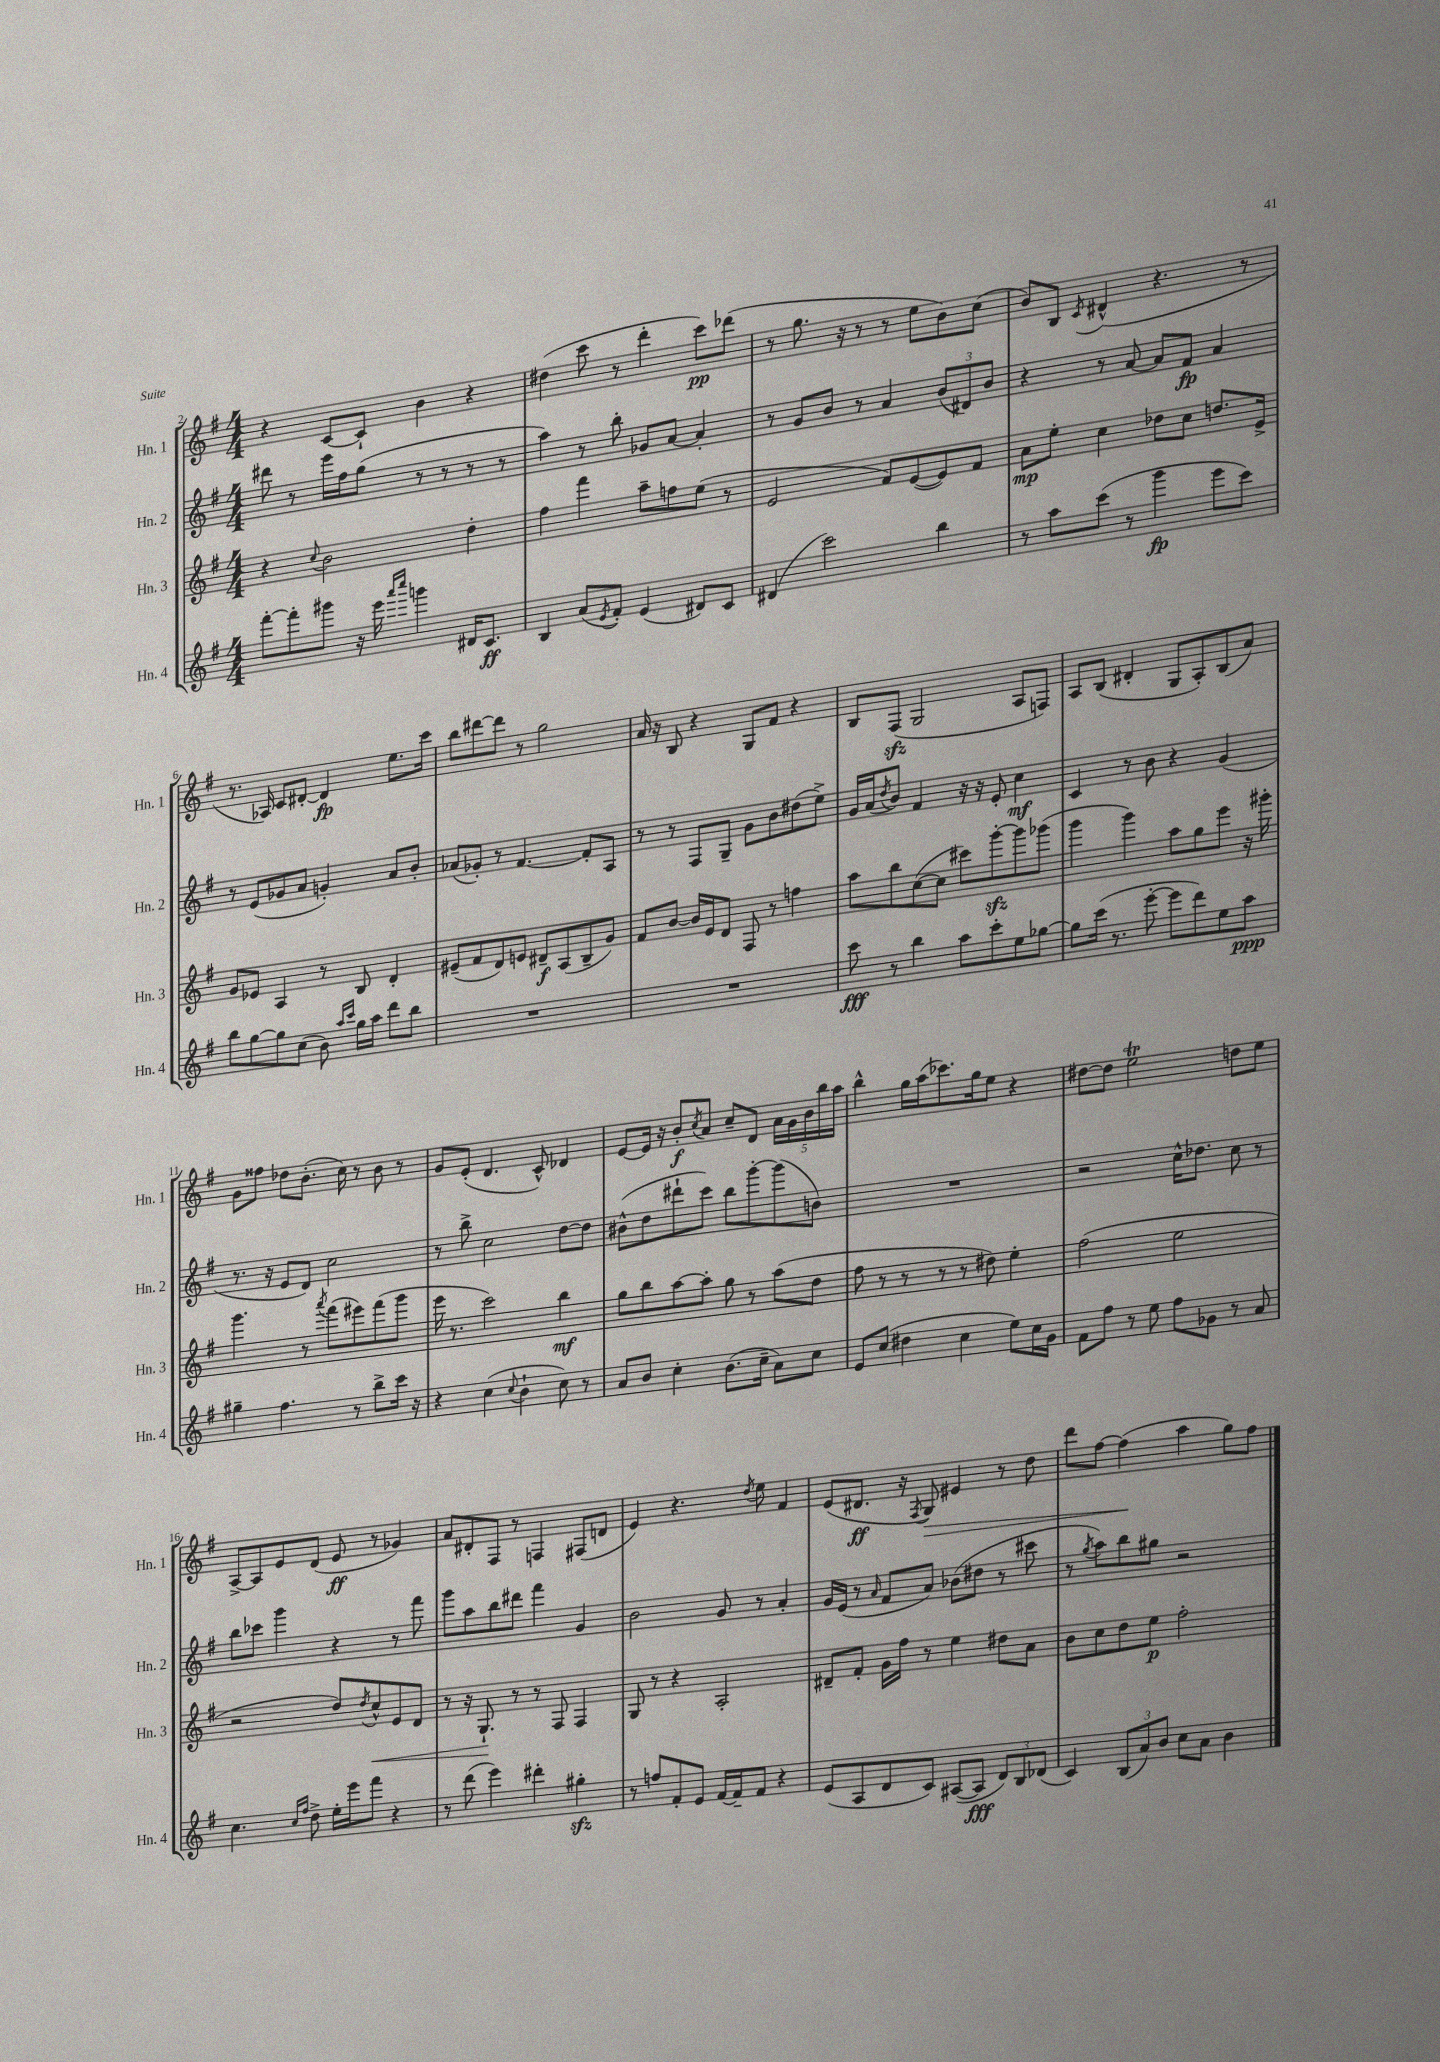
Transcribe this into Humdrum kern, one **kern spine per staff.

**kern	**kern	**kern	**kern
*staff4	*staff3	*staff2	*staff1
*clefG2	*clefG2	*clefG2	*clefG2
*k[f#]	*k[f#]	*k[f#]	*k[f#]
*M4/4	*M4/4	*M4/4	*M4/4
[8fff#'\L	4r	8ddd#\	4r
8fff#'\]	.	8r	.
.	8qqcc/	.	.
8ggg#\J	2b\	16eee\LL	[8c/L
.	.	16ff#\J	.
16r	.	(8gg\J	8c`/]J
16eee\	.	.	.
16qqaaa/LL	.	.	.
16qqcccc/JJ	.	.	.
4ggg\	.	8r	4b\
.	.	8r	.
16d#/LK	4dd'\	8r	4r
8.c/J	.	.	.
.	.	8r	.
=	=	=	=
4B/	4ff#\	4aa\)	(4dd#\
(8a/L	4fff#\	8r	8ccc\
8qe/	.	.	.
8f#'/J)	.	8bb'\	8r
(4e/	8aa~\L	8g-/L	4ddd'\
.	8ff\	[8a/J	.
8d#/L)	(8ee\J	4a'/]	8ccc\L)
8c/J	8r	.	(8ddd-\J
=	=	=	=
(4d#/	2e/	8r	8r
.	.	8g/L	8.gg\
2ccc\)	.	8b/J	.
.	.	.	16r
.	.	8r	8r
.	8f#/L)	4a/	8r
.	([8e/	.	8ee\L
4bb\	8e/])	(12b/L	8b\)
.	.	12d#/)	.
.	8f#/J	.	(8cc\J
.	.	12b/J	.
=	=	=	=
8r	8a\L	4r	8b/L)
8aa\L	8ee'\J	.	8B/J
.	.	.	8qc/
(8ccc\J	4cc\	8r	(4d#^^/
8r	.	[8a/	.
4ggg\	8dd-\L	8a/]L	4.r
.	8cc\J	8f#/J	.
8eee\L	8.dd/L	4a/	.
8ccc\J)	.	.	8r
.	16e^/Jk	.	.
=	=	=	=
8bb\L	8g/L	8r	8.r
[8gg\	8e-/J	(8e/L	.
.	.	.	16A-/)
8gg\]	4A/	8g-/	8c/L
(8cc\J	.	8a/J	[8d#'/J
8b\)	8r	4g'/)	4d#/]
16qqaa/LL	.	.	.
16qqccc/JJ	.	.	.
16gg\LL	8B/	.	.
16aa\JJ	.	.	.
8ddd\L	4d'/	8a/L	8.ee\L
8bb\J	.	8b'/J	.
.	.	.	16ccc\Jk
=	=	=	=
1r	(8e#~/L	(8a-/L	8bb\L
.	8f#/	8g-'/J)	[8ddd#\
.	8d/)	8r	8ddd#\]J
.	8e/J	[4.f#/	8r
.	8d#~/L	.	2gg\
.	(8A/	.	.
.	8B~/	8f#'/]L	.
.	8g/J)	8A/J	.
=	=	=	=
1r	8f#/L	8r	16a/
.	.	.	16r
.	[8b/J	8r	8B/
.	16b/]LL	8F#/L	4r
.	16e/J	.	.
.	8d/J	8G~/J	.
.	8F#/	8g\L	8G/L
.	8r	8b\	8f#/J
.	4ff\	(8dd#\	4r
.	.	8ee^\J)	.
=	=	=	=
8ccc\	8aa\L	16g/LL	8B/L
.	.	(16a/J	.
.	.	8qdd/	.
8r	8bb\	8b/J)	(8F#/J
4bb\	([8cc\	4f#/	2G/
.	8cc\]J	.	.
8aa\L	8ccc#\L)	16r	.
.	.	16r	.
8ccc'\	[8ggg'\	8e'/	.
8ee\	8ggg\]	4cc\	8A/L
[8gg-\J	(8ggg-\J	.	8F/J)
=	=	=	=
8gg-\]L	4ggg\	4c/	8A/L
(16ccc\Jk	.	.	(8B/J
8.r	.	.	.
.	4ggg\)	8r	4d#'/
[8eee'\	.	8b\	.
8eee\]L	8aa\L	4r	8G/L
8ddd\)	8gg\	.	8A'/)
8ee\	8eee\J	(4g/	(8B/
8aa\J	16r	.	8a/J)
.	16ggg#'\	.	.
=	=	=	=
4gg#~\	4.ggg\	8.r	8g\L
.	.	.	8ff##\J
.	.	16r	.
4.ff#\	.	8e/L	8dd-\L
.	8r	8d/J)	(8.b'\J
.	8qaaa/	.	.
.	(8fff#\L	2cc\	.
.	.	.	16cc\)
8r	8eee#\)	.	8r
8bb^\L	(8fff#\	.	8b\
16ccc\Jk	8ggg\J	.	8r
16r	.	.	.
=	=	=	=
4r	16eee\	8r	8g/L
.	8.r	.	.
.	.	8bb^\	(8e'/J
(4cc\	2ccc\)	2cc\	4.d/
8qqcc/	.	.	.
4b`\	.	.	.
.	.	.	8c^^/)
8cc\)	4bb\	[8dd\L	4d-/
8r	.	8dd\]J	.
=	=	=	=
8a/L	8gg\L	(8b#^^\L	[8e/L
8b/J	8bb\	8dd\	16e/]Jk
.	.	.	16r
4cc'\	[8aa\	8ddd#`\	8b'/L
.	.	.	8qcc/
.	8aa'\]J	8ccc\J)	8a/J
(8.b\L	8gg\	8bb\L	8cc~/L
.	8r	[8ggg'\	8d/J
16cc~\Jk	.	.	.
8a\L)	(8aa\L	(8ggg\]	20a\LL
.	.	.	20g\
.	.	.	20b\
8cc\J	8dd\J	8b\J)	.
.	.	.	20bb\
.	.	.	20aa\JJ
=	=	=	=
8e/L	8ff#\	1r	4bb^^\
(8cc/J	8r	.	.
4dd#\	8r	.	16gg\LL
.	.	.	(16aa\J
.	8r	.	8.ccc-\)
4cc\	8r	.	.
.	.	.	16gg\k
.	8dd#\)	.	8ee\J
8ee\L)	4ee'\	.	4r
16cc\L	.	.	.
16g\JJ	.	.	.
=	=	=	=
8f#\L	(2ff#\	2r	[8dd#\L
8ff#\J	.	.	8dd#\]J
8r	.	.	2ee\
8ee\	.	.	.
8ff#\L	2ee\	16cc^^\LK	.
.	.	8.dd-\J	.
8g-\J	.	.	.
8r	.	8cc\	8dd\L
8a/	.	8r	8ee\J
=	=	=	=
4.cc\	2r	8bb\L	[8A^/L
.	.	8ccc-\J	8A/]
.	.	4ggg\	8e/
16qqcc/LL	.	.	.
16qqff#/JJ	.	.	.
8dd^\	.	.	(8d/J
16ee'\LL	8dd/L)	4r	8e/
16eee\J	.	.	.
.	8qdd/	.	.
8fff#\J	8cc^^/	.	8r
4r	8e/	8r	4g-/)
.	8d/J	8fff#\	.
=	=	=	=
8r	8r	8ggg\L	8a/L
(8ddd\	16r	8aa\	8d#'/
.	8.G`/	.	.
4eee\)	.	8bb\	8F#/J
.	8r	8ddd#\J	8r
4ddd#'\	8r	4fff#\	4F/
.	8F#/	.	.
4gg#'\	4F#/	4g/	(8F#/L
.	.	.	8d/J
=	=	=	=
8r	8G/	2b\	4e/)
8ff/L	8r	.	.
8f#'/	4r	.	4.r
8e/J	.	.	.
[16f#/LL	2A'/	8g/	.
16f#~/]J	.	.	.
.	.	.	8qdd/
8f#/J	.	8r	8ee\
4r	.	4a'/	4f#/
=	=	=	=
(8e/L	8d#~/L	16g/LL	(8e/L
.	.	(16e/JJ	.
8A/	8f#'/J	8r	8.d#/J
.	.	16qqa/	.
8d/	16g\LL	8f#/L	.
.	16ff#\JJ	.	16r
.	.	.	8qF#/
8c/J)	8r	8a/J)	8G/)
([8A#/L	4ee\	(8b-\L	4e#/
8A#/]J	.	8dd#\J	.
12d/L)	8dd#\L	8r	8r
12B/	.	.	.
.	8a\J	8ccc#\	8dd\
(12d-/J	.	.	.
=	=	=	=
4c/)	8b\L	8r	8ddd\L
.	.	8qgg/	.
.	8cc\	8aa\L)	[8ff#\J
(12B/L	8dd\	8bb\	(4ff#\]
12a/)	.	.	.
.	8ee\J	8gg#\J	.
12b/J	.	.	.
8cc\L	2ff#'\	2r	4aa\
8a\J	.	.	.
4b\	.	.	8gg\L)
.	.	.	8ff#\J
==	==	==	==
*-	*-	*-	*-
